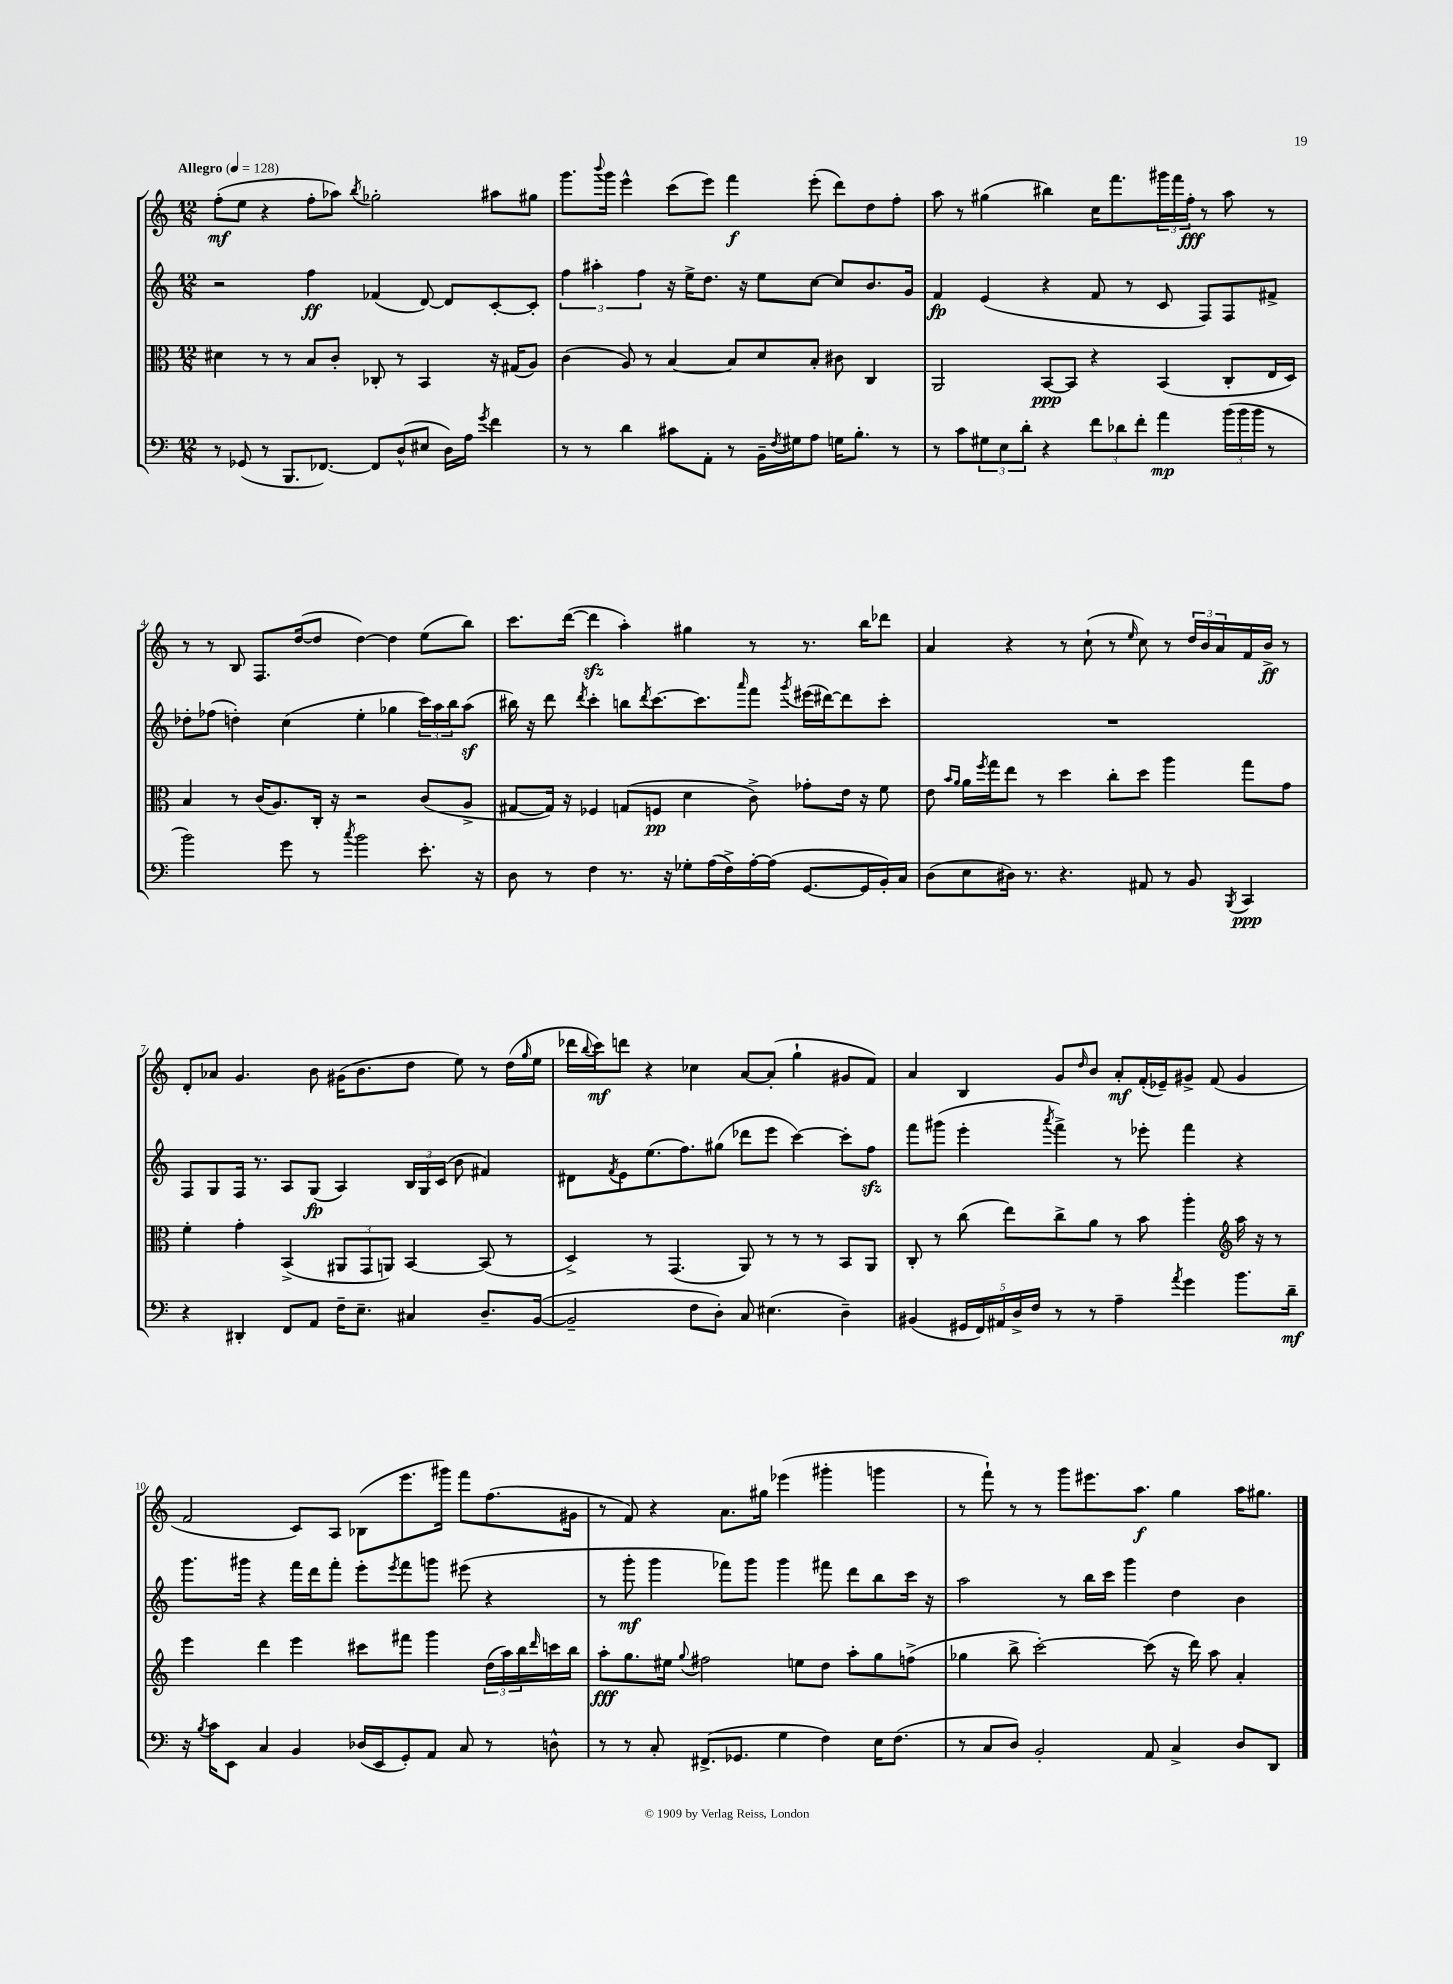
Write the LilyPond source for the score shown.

<<
\new StaffGroup <<
\new Staff = "s0" {
    \clef treble \key c \major \numericTimeSignature \time 12/8 \tempo "Allegro" 4 = 128
    f''8-.\mf( e''8 r4 f''8-. aes''8) \acciaccatura { b''8 } ges''2-. ais''8 gis''8 |
    g'''8. \appoggiatura { b'''8 } g'''16 e'''4-^ c'''8( e'''8) f'''4\f e'''8-.( d'''8) d''8 f''8-. |
    a''8 r8 gis''4( bis''4) c''16 f'''8. \tuplet 3/2 { gis'''16 f'''16 f''16-.\fff } r8 a''8 r8 |
    r8 r8 b8 f8. d''16~( d''8 d''4~) d''4 e''8( b''8) |
    c'''8. d'''16~( d'''4\sfz a''4-.) gis''4 r8 r8. b''16 des'''8 |
    a'4 r4 r8 c''8-!( r8 \grace { e''16 } c''8) r8 \tuplet 3/2 { d''16 b'16 a'16 } f'16 b'16->\ff r8 |
    d'8-. aes'8 g'4. b'8 gis'16( b'8. d''8 e''8) r8 d''16( \grace { g''16 } e''16 |
    des'''16 \appoggiatura { b''8 } c'''16\mf) d'''8 r4 ces''4 a'8~ a'8-.( g''4-! gis'8 f'8) |
    a'4 b4 g'8 \grace { d''16 } b'8 a'8-.\mf f'16-.( ees'16--) gis'8-> f'8( gis'4 |
    f'2 c'8) a8 bes8( e'''8. gis'''16) f'''8 f''8.( gis'16 |
    r8 f'8) r4 a'8. gis''16 ees'''4( gis'''4-. g'''4 |
    r8 f'''8-!) r8 r8 g'''8 eis'''8. a''8.\f g''4 a''16 gis''8. \bar "|." |
}
\new Staff = "s1" {
    \clef treble \key c \major \numericTimeSignature \time 12/8
    r2 f''4\ff fes'4( d'8~) d'8 c'8~-. c'8-. |
    \tuplet 3/2 { f''4 ais''4-. f''4 } r16 e''16-> d''8. r16 e''8 c''8~ c''8 b'8. g'16 |
    f'4\fp e'4( r4 f'8 r8 c'8 f8) f8 fis'8-> |
    des''8-. fes''8( d''4-.) c''4( e''4-. ges''4 \tuplet 3/2 { c'''16) a''16 b''16 } a''8\sf( |
    bis''16) r16 d'''8 \acciaccatura { d'''8 } c'''4-. b''8 \acciaccatura { d'''8 } c'''8.~ c'''8. \grace { a'''16 } f'''8 \acciaccatura { g'''8 } eis'''16( dis'''16~) dis'''8 c'''8-. |
    R1. |
    f8 g8 f16 r8. a8 g8\fp( a4) \tuplet 3/2 { b16 g16 c'16( } b'8 fis'4) |
    dis'8 \acciaccatura { f'8 } e'8 e''8.( f''8.) gis''8( des'''8 e'''8 c'''4~) c'''8-. f''8\sfz |
    f'''8 gis'''8( e'''4-. \acciaccatura { a'''8 } f'''4->) r8 ees'''8-. f'''4 r4 |
    g'''8. gis'''16 r4 f'''16 d'''16 f'''8-. e'''8-. \acciaccatura { e'''8 } f'''8 g'''8 eis'''8( r4 |
    r8 g'''8-.\mf g'''4 fes'''8) g'''8 g'''4 fis'''8 d'''8 b''8 c'''16 r16 |
    a''2 r8 b''16 c'''16 g'''4 d''4 b'4 \bar "|." |
}
\new Staff = "s2" {
    \clef alto \key c \major \numericTimeSignature \time 12/8
    dis'4 r8 r8 b8 c'8-. ces8-. r8 b,4 r16 gis16( a8) |
    c'4( a8) r8 b4~ b8 d'8 b8-. cis'8 c4 |
    a,2 b,8~\ppp b,8 r4 b,4( c8-. e16 d16) |
    b4 r8 c'16( a8.) c16-. r16 r2 c'8( a8-> |
    gis8~ gis16) r16 fes4 g8( f8\pp d'4 c'8->) ges'8-. e'16 r16 f'8 |
    e'8 \grace { b'16 a'16 } a'16 \acciaccatura { f''8 } g''16 e''8 r8 d''4 c''8-. d''8 a''4 g''8 g'8 |
    f'4-. g'4-. b,4->( \tuplet 3/2 { ais,8 g,8 a,8) } b,4~ b,8( r8 |
    d4->) r8 g,4.( a,8) r8 r8 r8 b,8 a,8 |
    c8-. r8 c''8( e''8) c''8-> a'8 r8 b'8 a''4-. \clef treble a''16 r16 r8 |
    e'''4 d'''4 e'''4 cis'''8 fis'''8 g'''4 \tuplet 3/2 { d''16( a''16) b''16 } \grace { d'''16 } c'''16 b''16 |
    a''8-.\fff g''8. eis''16 \appoggiatura { g''8 } fis''2 e''8 d''8 a''8-. g''8 f''8->( |
    ges''4 b''8-> c'''2~-.) c'''8( r16 d'''16) a''8 a'4-. \bar "|." |
}
\new Staff = "s3" {
    \clef bass \key c \major \numericTimeSignature \time 12/8
    r8 ges,8( r8 b,,8. fes,8.~) fes,8 d8-^( eis8 d16) a16 \acciaccatura { g'8 } f'4 |
    r8 r8 d'4 cis'8 a,8-. r8 b,16-- \acciaccatura { f8 } gis16 a8 g16 b8.-. r8 |
    r8 c'8 \tuplet 3/2 { gis8 e8 d'8-. } r4 \tuplet 3/2 { f'8 des'8 f'8-. } a'4\mp \tuplet 3/2 { b'16( b'16 b'16 } r8 |
    b'2) g'8 r8 \acciaccatura { c''8 } b'2 e'8.-. r16 |
    d8 r8 f4 r8. r16 ges8-. a16( f16->) a16~-. a16( g,8.~ g,16 b,16-.) c16 |
    d8( e8 dis16) r8. r4. ais,8 r8 b,8 \acciaccatura { b,,8 } c,4\ppp |
    r4 dis,4-. f,8 a,8 f16-- e8.-- cis4 d8.-- b,16~( |
    b,2-- f8 d8-.) c8 eis4.( d4--) |
    bis,4( \tuplet 5/4 { gis,16 f,16) ais,16 d16-> f16 } r8 r8 a4-- \acciaccatura { a'8 } g'4 b'8. d'16--\mf |
    r16 \acciaccatura { b8 } c'16 e,8 c4 b,4 des16( e,16 g,8-.) a,8 c8 r8 d8-^ |
    r8 r8 c8-. fis,8.->( ges,8. g4 f4) e16 f8.( |
    r8 c8 d8) b,2-. a,8 c4-> d8 d,8 \bar "|." |
}
>>
>>
